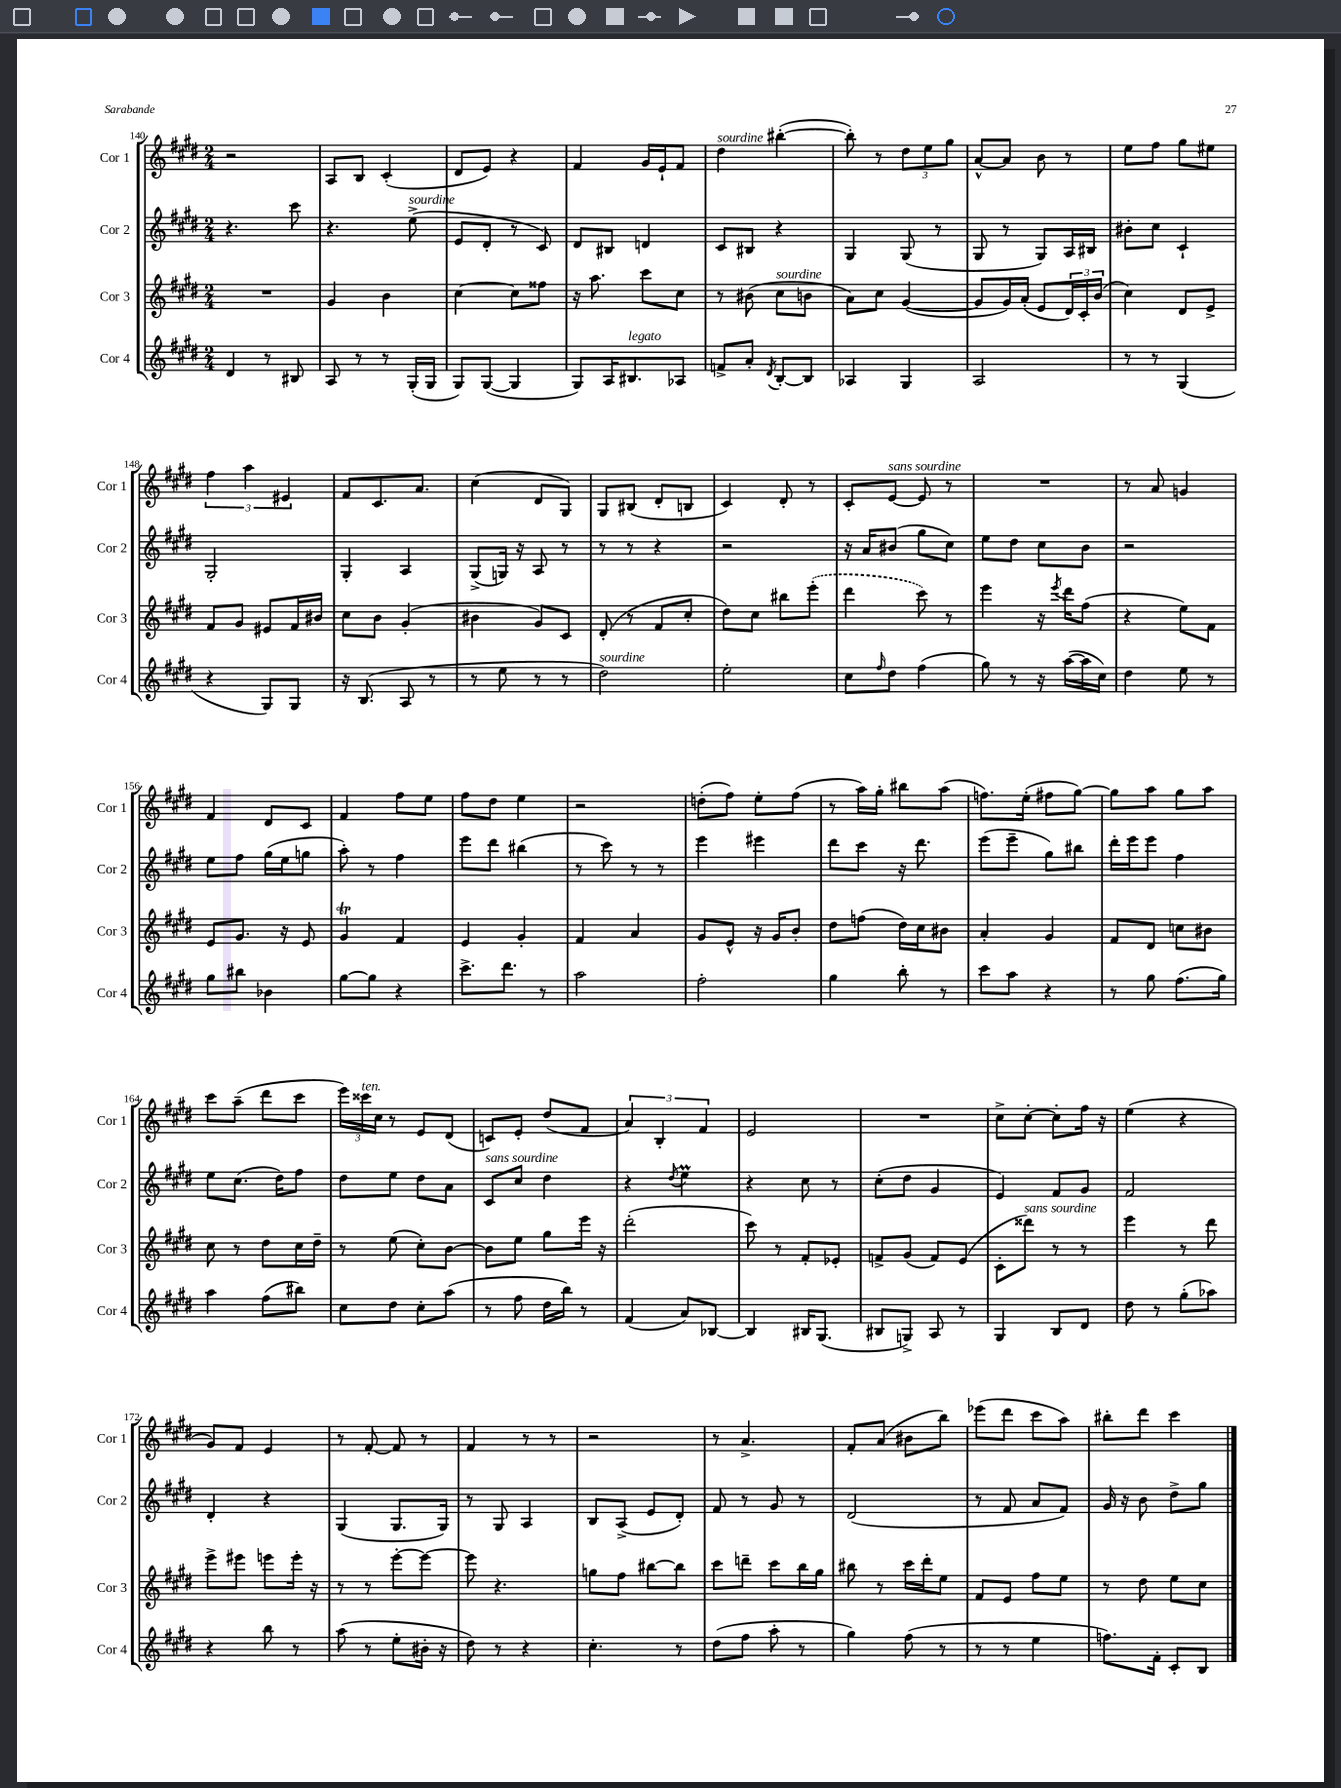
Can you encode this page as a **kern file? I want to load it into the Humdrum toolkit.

**kern	**kern	**kern	**kern
*staff4	*staff3	*staff2	*staff1
*clefG2	*clefG2	*clefG2	*clefG2
*k[f#c#g#d#]	*k[f#c#g#d#]	*k[f#c#g#d#]	*k[f#c#g#d#]
*M2/4	*M2/4	*M2/4	*M2/4
4d#	2r	4.r	2r
8r	.	.	.
8B#	.	8ccc#	.
=	=	=	=
8A	4g#	4.r	8A
8r	.	.	8B
8r	4b	.	(4c#'
(16G#'	.	(8ee^	.
16G#	.	.	.
=	=	=	=
8G#)	[4cc#	8e	8d#
([8G#	.	8d#'	8e)
4G#]	8cc#]	8r	4r
.	8ff##	8c#)	.
=	=	=	=
8G#)	16r	8d#	4f#
.	8.aa	.	.
16A	.	8B#	.
8.B#	.	.	.
.	8ccc#	4d	16g#
.	.	.	16e`
8A-	8cc#	.	8f#
=	=	=	=
8f^	8r	8c#	4dd#
8a'	(8b#	8B#	.
8qd#	.	.	.
[8B'	8cc#	4r	([4bb#'
8B]	8b	.	.
=	=	=	=
4A-	8a)	4G#	8bb#'])
.	8cc#	.	8r
4G#	([4g#	(8G#	12dd#
.	.	.	12ee
.	.	8r	.
.	.	.	12gg#
=	=	=	=
2A	8g#]	8G#	[8a^^
.	16g#)	8r	8a]
.	(16a'	.	.
.	8e	8G#)	8b
.	24d#)	16A	8r
.	24c#'	.	.
.	.	16B#	.
.	(24b	.	.
=	=	=	=
8r	4cc#)	8b#'	8ee
8r	.	8cc#	8ff#
(4G#	8d#	4c#`	8gg#
.	8e^	.	8ee#
=	=	=	=
4r	8f#	2G#'	6ff#
.	8g#	.	.
.	.	.	6aa
8G#)	8e#	.	.
.	.	.	6e#
8G#	16f#	.	.
.	16b#	.	.
=	=	=	=
16r	8cc#	4G#'	8f#
(8.B	.	.	.
.	8b	.	8.c#
8A	(4g#'	4A	.
.	.	.	8.a
8r	.	.	.
=	=	=	=
8r	4b#	(8G#^	(4cc#
8ee	.	16G)	.
.	.	16r	.
8r	8g#)	8A	8d#
8r	8c#	8r	8G#)
=	=	=	=
2dd#)	(8d#'	8r	8G#
.	8r	8r	(8B#
.	8f#	4r	8d#'
.	8cc#'	.	8B
=	=	=	=
2ee'	8dd#)	2r	4c#)
.	8cc#	.	.
.	8bb#	.	8d#'
.	(8eee'	.	8r
=	=	=	=
8cc#	4ddd#	16r	8c#'
.	.	16a	.
16qqff#	.	.	.
8dd#	.	(8b#	[8e
(4ff#	8ccc#)	8gg#	8e]
.	8r	8cc#)	8r
=	=	=	=
8gg#)	4eee	8ee	2r
8r	.	8dd#	.
16r	16r	8cc#	.
.	8qeee	.	.
([16aa	16ddd#	.	.
16aa]	(8ff#	8b	.
16cc#)	.	.	.
=	=	=	=
4dd#	4r	2r	8r
.	.	.	8a
8ee	8ee)	.	4g
8r	8f#	.	.
=	=	=	=
8gg#	8e	8ee	4f#
8bb#	8.g#	8ff#	.
4b-	.	(16gg#	8d#
.	16r	16ee	.
.	8e	8gg	8c#
=	=	=	=
[8gg#	4g#	8aa')	4f#
8gg#]	.	8r	.
4r	4f#	4ff#	8ff#
.	.	.	8ee
=	=	=	=
8.ccc#^	4e	8eee	8ff#
.	.	8ddd#	8dd#
8.ddd#	.	.	.
.	4g#'	(4bb#	4ee
8r	.	.	.
=	=	=	=
2aa	4f#	8r	2r
.	.	8ccc#)	.
.	4a	8r	.
.	.	8r	.
=	=	=	=
2ff#'	8g#	4eee	(8dd'
.	8e^^	.	8ff#)
.	16r	4eee#	8ee'
.	16g#	.	.
.	8b'	.	(8ff#
=	=	=	=
4gg#	8dd#	8ddd#	8r
.	(8ff	8ccc#	16aa)
.	.	.	16gg#'
8bb'	16dd#)	16r	8bb#
.	16cc#	8.ddd#	.
8r	8b#	.	(8aa
=	=	=	=
8ccc#	4a'	(8eee	8.ff)
8aa	.	8eee~	.
.	.	.	(16ee'
4r	4g#	8gg#)	8ff#
.	.	8bb#	[8gg#)
=	=	=	=
8r	8f#	16ddd#'	8gg#]
.	.	16eee	.
8gg#	8d#	8eee	8aa
(8.ff#	8cc	4ff#	8gg#
.	8b#	.	8aa
16gg#)	.	.	.
=	=	=	=
4aa	8cc#	8ee	8ccc#
.	8r	(8.cc#	(8aa~
(8ff#	8dd#	.	8ddd#
.	.	16dd#)	.
8bb#)	16cc#	8ff#	8ccc#
.	16dd#~	.	.
=	=	=	=
8cc#	8r	8dd#	24eee)
.	.	.	24ccc##
.	.	.	24cc#
8dd#	(8ee	8ee	8r
8cc#'	8cc#')	8dd#	8e
(8aa	[8b	8a	(8d#
=	=	=	=
8r	8b]	8c#	8c)
8ff#	8ee	8cc#	8e'
16dd#	8gg#	4dd#	(8dd#
16bb)	.	.	.
8r	16eee	.	8f#
.	16r	.	.
=	=	=	=
(4f#	(2ddd#'	4r	6a)
.	.	.	6B'
.	.	8qdd#	.
8a)	.	4ee	.
.	.	.	6f#
[8B-	.	.	.
=	=	=	=
4B-]	8ccc#)	4r	2e
.	8r	.	.
16B#	8f#'	8cc#	.
(8.G#	.	.	.
.	8e-'	8r	.
=	=	=	=
8B#	8f^	(8cc#'	2r
8G^)	(8g#	8dd#	.
8A	8f)	4g#	.
8r	(8e	.	.
=	=	=	=
4G#	8c#'	4e)	8cc#^
.	8ddd##)	.	[8cc#'
8B	8r	8f#	8cc#']
8d#	8r	8g#	16ff#
.	.	.	16r
=	=	=	=
8dd#	4eee	2f#	(4ee
8r	.	.	.
(8gg#'	8r	.	4r
8aa-)	8ddd#	.	.
=	=	=	=
4r	8eee^	4d#'	8g#)
.	8eee#	.	8f#
8bb	8eee	4r	4e
8r	16eee'	.	.
.	16r	.	.
=	=	=	=
(8aa	8r	(4G#	8r
8r	8r	.	[8f#'
8ee'	[8eee'	8.G#	8f#]
16b#'	8eee_	.	8r
16r	.	16G#)	.
=	=	=	=
8dd#)	8eee]	8r	4f#
8r	4.r	8G#	.
4r	.	4A	8r
.	.	.	8r
=	=	=	=
4.cc#'	8gg	8B	2r
.	8ff#	(8A^	.
.	[8bb#	8e	.
8r	8bb#]	8d#')	.
=	=	=	=
(8dd#	8ccc#	8f#	8r
8ff#	8ddd~	8r	4.a^
8aa'	8ccc#	8g#	.
8r	16bb	8r	.
.	16gg#	.	.
=	=	=	=
4gg#)	8bb#	(2d#	8f#'
.	8r	.	(8a
(8ff#	16ccc#	.	8b#
.	16ddd#'	.	.
8r	8ee	.	8bb)
=	=	=	=
8r	8f#	8r	(8eee-
8r	8e	8f#	8ddd#
4ee	8ff#	8a	8ccc#
.	8ee	8f#)	8aa)
=	=	=	=
8.ff)	8r	16g#	8bb#'
.	.	16r	.
.	8dd#	8b	8ddd#
16f#'	.	.	.
8c#'	8ee	8dd#^	4ccc#
8B	8cc#	8gg#	.
==	==	==	==
*-	*-	*-	*-
